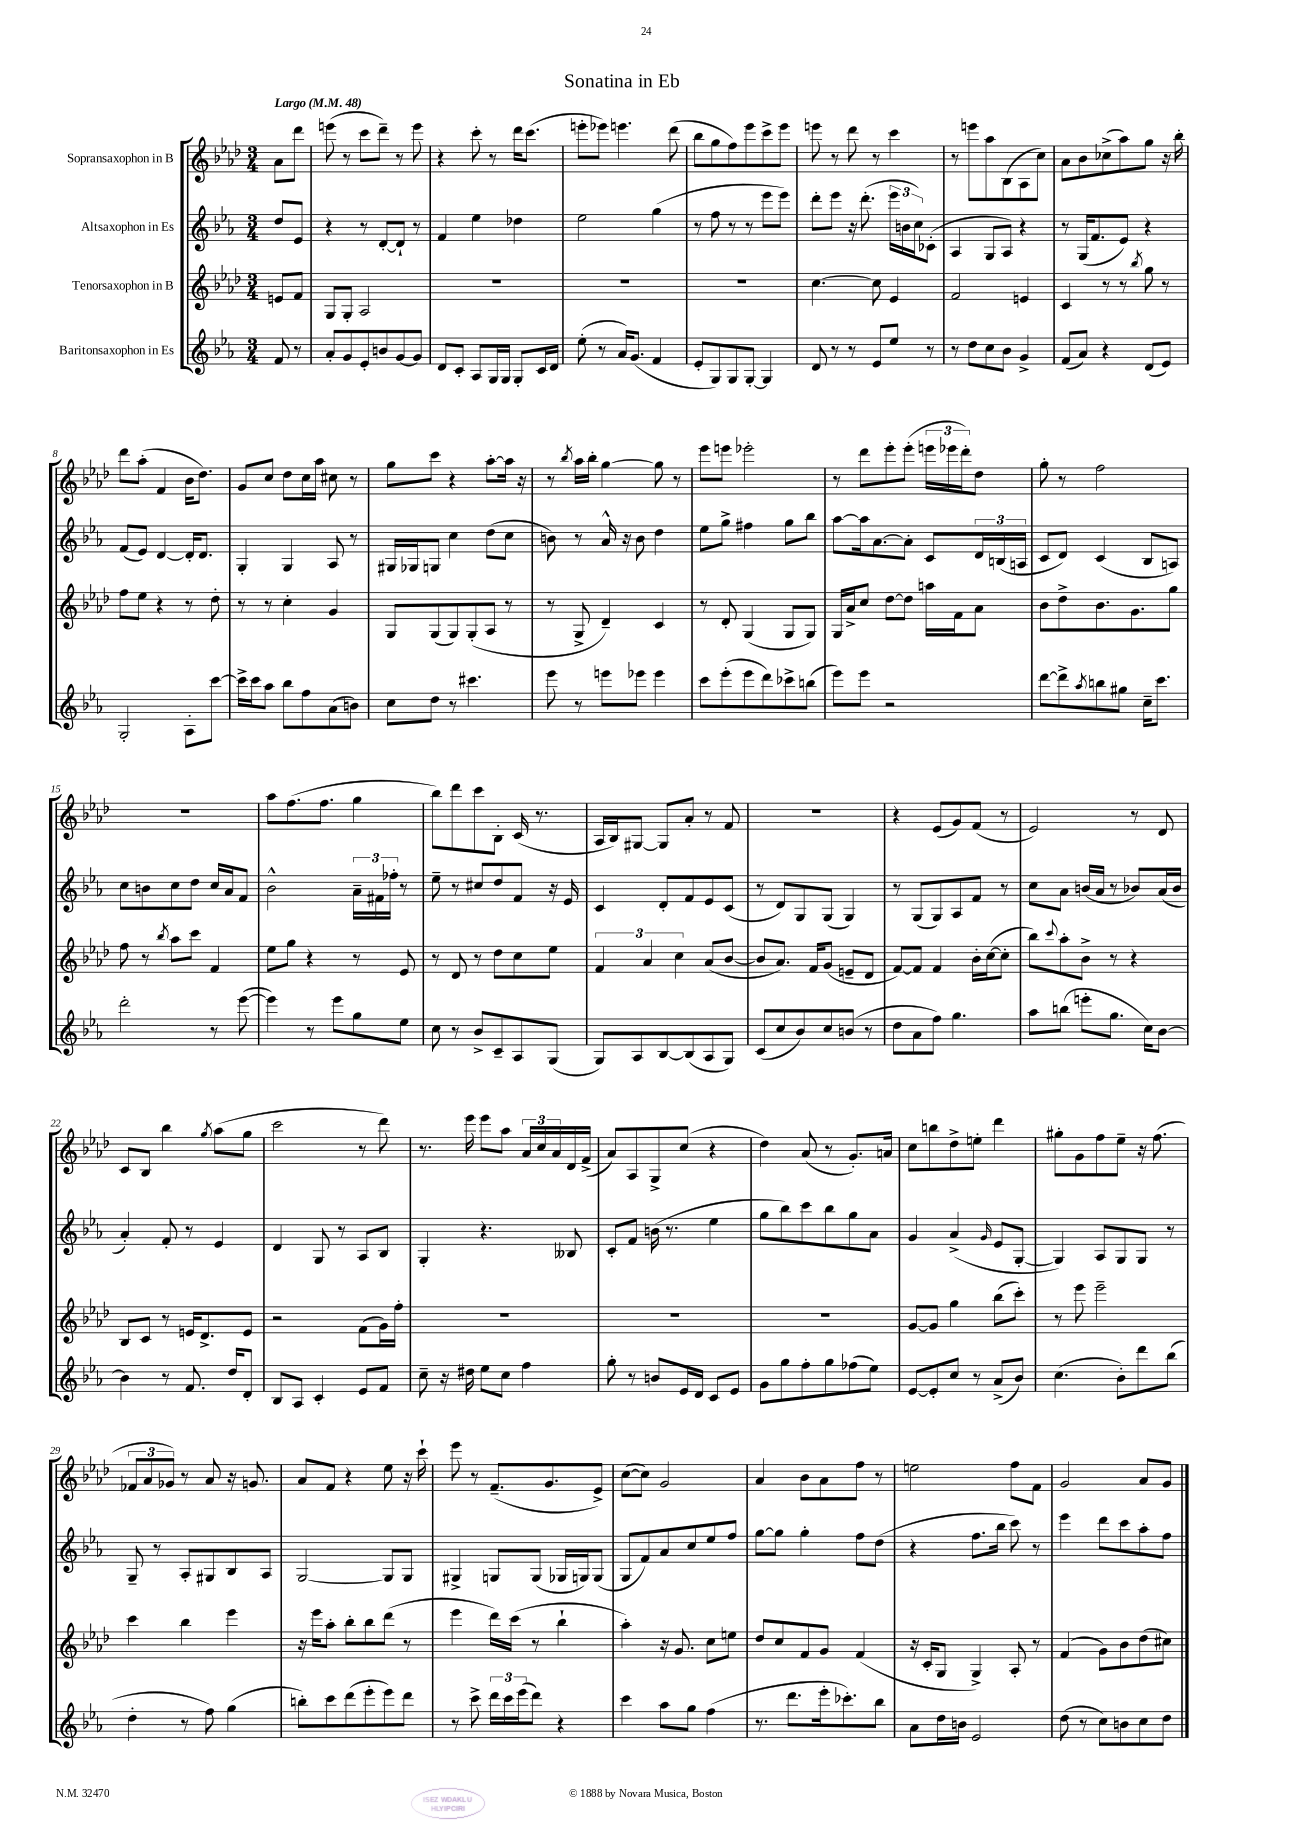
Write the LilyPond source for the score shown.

\header { title = "Sonatina in Eb" }
<<
\new StaffGroup <<
\new Staff = "s0" \with { instrumentName = "Sopransaxophon in B" } {
    \clef treble \key aes \major \numericTimeSignature \time 3/4 \partial 4 \tempo "Largo" 4 = 48
    aes'8 des'''8 |
    e'''8( r8 c'''8 des'''8--) r8 e'''8 |
    r4 c'''8-. r8 des'''16 c'''8.( |
    e'''8-. ees'''8) e'''4. des'''8( |
    bes''8 g''8 f''8) ees'''8 c'''8-> ees'''8 |
    e'''8 r8 des'''8 r8 c'''4 |
    r8 e'''8 aes''8 bes8( aes8 c''8) |
    aes'8 bes'8 ces''8->( aes''8) g''8 r16 bes''16-. |
    des'''8 aes''8-.( f'4 bes'16 des''8.) |
    g'8 c''8 des''8 c''16 aes''16 cis''8 r8 |
    g''8 c'''8 r4 aes''8~-. aes''16 r16 |
    r8 \acciaccatura { bes''8 } aes''16 bes''16-. g''4~ g''8 r8 |
    ees'''8 e'''8 ees'''2-. |
    r8 des'''8 ees'''8-. ees'''8-.( \tuplet 3/2 { e'''16 ees'''16 des'''16-.) } des''8 |
    g''8-. r8 f''2 |
    R2. |
    aes''8 f''8.( f''8. g''4 |
    bes''8) des'''8 c'''8 bes8-. c'16( r8. |
    aes16 bes16) gis8~ gis8 aes'8-. r8 f'8 |
    R2. |
    r4 ees'8( g'8) f'8( r8 |
    ees'2) r8 des'8 |
    c'8 bes8 bes''4 \acciaccatura { g''8 } aes''8( g''8 |
    c'''2 r8 des'''8) |
    r8. ees'''16 ees'''8 aes''8 \tuplet 3/2 { aes'16 c''16 aes'16 } des'16 f'16->( |
    aes'8) aes8 g8-> c''8( r4 |
    des''4) aes'8( r8 g'8.-.) a'16 |
    c''8 b''8 des''8-> e''8-. des'''4 |
    gis''8-. g'8 f''8 ees''8-- r16 f''8.( |
    \tuplet 3/2 { fes'8 aes'8 ges'8) } r8 aes'8 r16 g'8. |
    aes'8 f'8 r4 ees''8 r16 c'''16-! |
    ees'''8 r8 f'8.--( g'8. ees'8->) |
    c''8~( c''8) g'2 |
    aes'4 bes'8 aes'8 f''8 r8 |
    e''2 f''8 f'8 |
    g'2 aes'8 g'8 \bar "|." |
}
\new Staff = "s1" \with { instrumentName = "Altsaxophon in Es" } {
    \clef treble \key ees \major \numericTimeSignature \time 3/4 \partial 4
    d''8 ees'8 |
    r4 r8 d'8~-. d'8-! r8 |
    f'4 ees''4 des''4 |
    ees''2 g''4( |
    r8 f''8 r8 r8 ees'''8 ees'''8) |
    d'''8-. ees'''8 r16 d'''8.-.( \tuplet 3/2 { ees'''16 b'16 c''16) } ces'8-.( |
    aes4 g8 aes8) r4 |
    r8 g16( f'8. ees'8) r4 |
    f'8( ees'8) d'4~ d'16-. d'8. |
    g4-. g4 aes8 r8 |
    gis16 ges16 g8 c''4 d''8( c''8 |
    b'8) r8 aes'16-^ r16 b'8 d''4 |
    ees''8 g''8-> fis''4 g''8 bes''8 |
    aes''8~ aes''16 aes'8.~ aes'8-. c'8 \tuplet 3/2 { d'16 b16( a16 } |
    c'8 d'8) c'4( bes8 a8) |
    c''8 b'8 c''8 d''8 c''16 aes'16 f'8 |
    bes'2-^ \tuplet 3/2 { aes'16-- fis'16 fes''16-. } r8 |
    ees''8-- r8 cis''8 d''8 f'8 r16 ees'16 |
    c'4 d'8-. f'8 ees'8 c'8( |
    r8 d'8) g8 g8( g4) |
    r8 g8( g8) aes8 f'8 r8 |
    c''8 aes'8 b'16( aes'16 r8 bes'8) aes'16( bes'16 |
    aes'4-.) f'8-. r8 ees'4 |
    d'4 g8 r8 aes8 bes8 |
    g4-. r4. beses8 |
    c'8-. f'8 b'16( r8. ees''4 |
    g''8 bes''8) c'''8 bes''8 g''8 aes'8 |
    g'4 aes'4->( \grace { g'16 } ees'8 g8~-. |
    g4) aes8 g8 g8 r8 |
    g8-- r8 aes8-. gis8 bes8 aes8 |
    g2~ g8 g8 |
    gis4-> g8 g8( ges16 g16) g8( |
    g8 f'8) aes'8 c''8 ees''8 f''8 |
    g''8~ g''8 g''4-. f''8 d''8( |
    r4 f''8. bes''16 c'''8) r8 |
    ees'''4 d'''8 c'''8 aes''8-. f''8 \bar "|." |
}
\new Staff = "s2" \with { instrumentName = "Tenorsaxophon in B" } {
    \clef treble \key aes \major \numericTimeSignature \time 3/4 \partial 4
    e'8 f'8 |
    g8 g8-. aes2 |
    R2. |
    R2. |
    R2. |
    c''4.~ c''8 ees'4 |
    f'2 e'4 |
    c'4 r8 r8 \acciaccatura { bes''8 } g''8 r8 |
    f''8 ees''8 r4 r8 des''8-. |
    r8 r8 c''4-. g'4 |
    g8 g8( g8) g8-.( aes8 r8 |
    r8 g8-> des'4--) c'4 |
    r8 des'8-. g4( g8 g8) |
    g16 aes'16-> c''8 des''8~ des''8 a''16 f'16 aes'8 |
    bes'8 des''8-> bes'8. g'8. g''8 |
    f''8 r8 \acciaccatura { bes''8 } aes''8 c'''8 f'4 |
    ees''8 g''8 r4 r8 ees'8 |
    r8 des'8 r8 des''8 c''8 ees''8 |
    \tuplet 3/2 { f'4 aes'4 c''4 } aes'8( bes'8~ |
    bes'8 aes'8.) f'16 g'8( e'8-- des'8 |
    f'8~) f'8 f'4 bes'16-. c''16~( c''8-. |
    bes''8) \appoggiatura { c'''8 } aes''8-. bes'8-> r8 r4 |
    bes8 c'8 r8 e'16 des'8.-> e'8 |
    r2 f'8( g'16) f''16-. |
    R2. |
    R2. |
    R2. |
    g'8~ g'8 g''4 bes''8( c'''8-.) |
    r8 ees'''8 ees'''2-- |
    c'''4 bes''4 ees'''4 |
    r16 ees'''16 aes''8-. bes''8-. bes''8 des'''8( r8 |
    ees'''4 des'''16) c'''16( r8 bes''4-! |
    aes''4-.) r16 g'8. c''8 e''8 |
    des''8 c''8 f'8 g'8 f'4( |
    r16 c'16-. g8 g4->) aes8-. r8 |
    f'4( g'8) bes'8 des''8( cis''8) \bar "|." |
}
\new Staff = "s3" \with { instrumentName = "Baritonsaxophon in Es" } {
    \clef treble \key ees \major \numericTimeSignature \time 3/4 \partial 4
    f'8 r8 |
    aes'8-. g'8 ees'8-. b'8 g'8~ g'8 |
    d'8 c'8-. aes8 g16 g16 g8-. c'16 d'16 |
    ees''8-.( r8 aes'16) g'8.( f'4 |
    ees'8-. g8) g8 g8~-. g4 |
    d'8 r8 r8 ees'8 ees''8 r8 |
    r8 d''8 c''8 bes'8 g'4-> |
    f'8( aes'8) r4 d'8( ees'8) |
    g2-. aes8-. c'''8~ |
    c'''16-> c'''16 aes''8 bes''8 f''8 aes'8( b'8) |
    c''8 d''8 r8 cis'''4. |
    ees'''8 r8 e'''8 ees'''8 ees'''4 |
    c'''8 ees'''8-.( ees'''8 d'''8) ces'''8-> b''8( |
    ees'''8) ees'''8 r2 |
    d'''8~ d'''8-> \acciaccatura { aes''8 } b''8 gis''8 c''16-- c'''8. |
    d'''2-. r8 ees'''8~( |
    ees'''4) r8 ees'''8 g''8 ees''8 |
    c''8 r8 bes'8-> c'8-- aes8 g8( |
    g8) aes8 bes8~ bes8( aes8 g8) |
    c'8( c''8 bes'8) c''8 b'8( r8 |
    d''8 aes'8 f''8) g''4. |
    aes''8 b''8( e'''8-. g''8. c''16) bes'8~ |
    bes'4 r8 f'8. d''16 d'8-. |
    bes8 aes8 c'4-. ees'8 f'8 |
    c''8-- r16 dis''16 ees''8 c''8 f''4 |
    g''8-. r8 b'8 ees'16 d'16 c'8 ees'8 |
    g'8 g''8 f''8-. g''8 fes''8( ees''8) |
    ees'8~ ees'8-. c''8 r8 aes'8->( bes'8) |
    c''4.( bes'8-.) d'''8 bes''8( |
    d''4-. r8 f''8) g''4( |
    b''8-.) c'''8 d'''8( ees'''8-. ees'''8) d'''8 |
    r8 c'''8-> \tuplet 3/2 { d'''16 c'''16 ees'''16( } d'''8) r4 |
    c'''4 aes''8 g''8 f''4( |
    r8. d'''8. ees'''16-. ces'''8.-.) bes''8 |
    aes'8 d''16 b'16 ees'2 |
    d''8( r8 c''8) b'8 c''8 d''8 \bar "|." |
}
>>
>>
